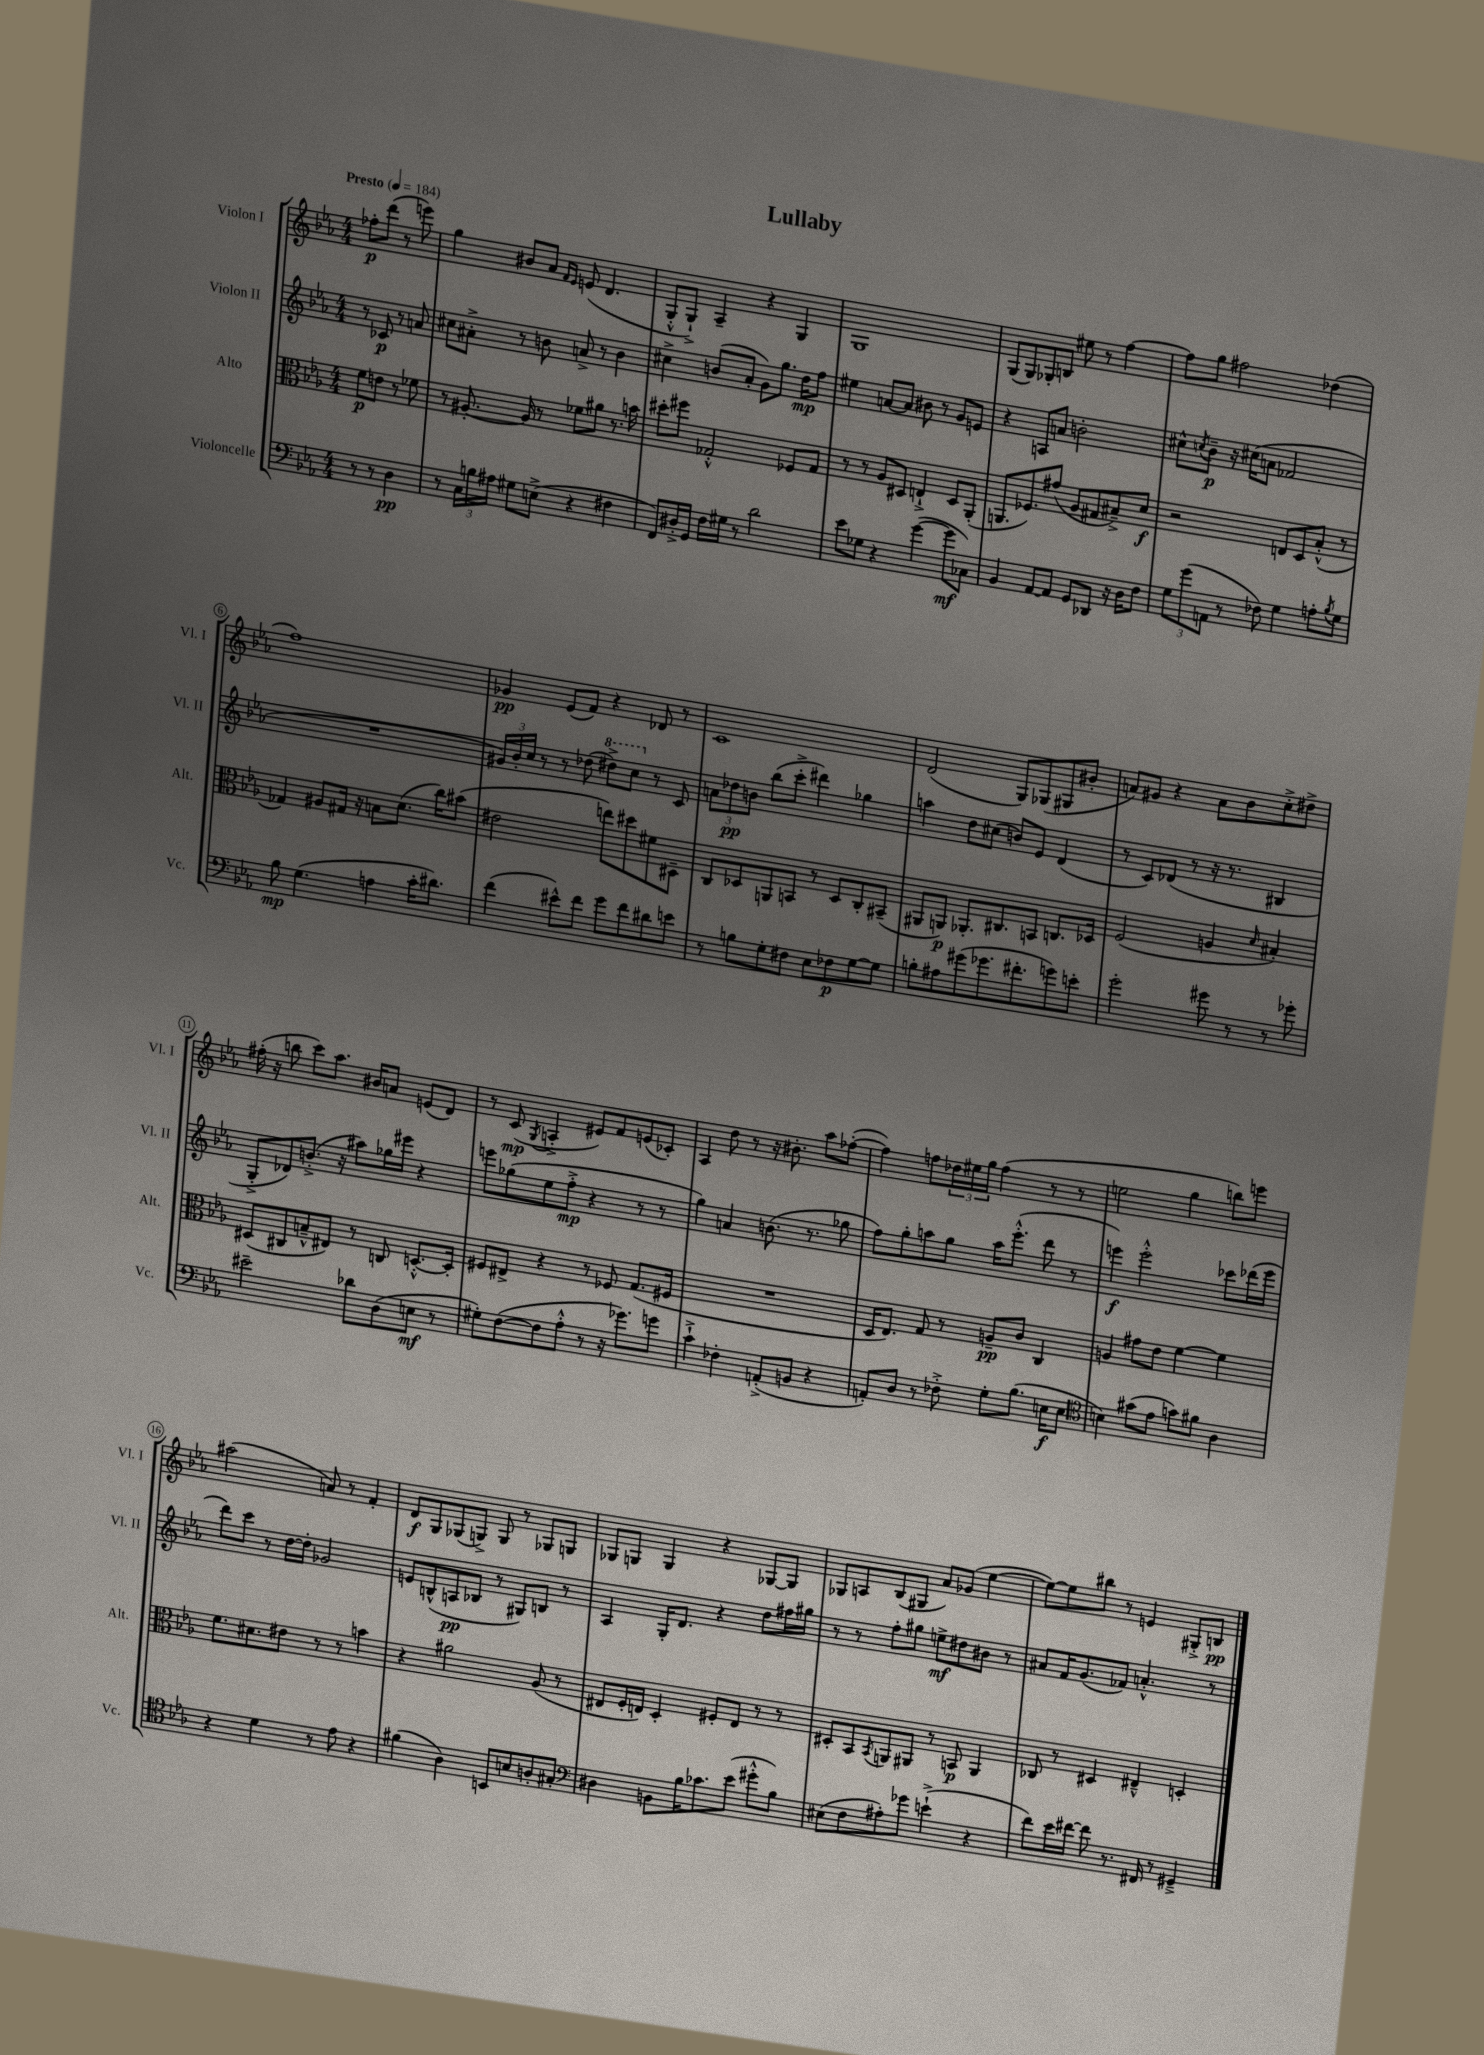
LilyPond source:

\header { title = "Lullaby" }
<<
\new StaffGroup <<
\new Staff = "s0" \with { instrumentName = "Violon I" shortInstrumentName = "Vl. I" } {
    \clef treble \key ees \major \numericTimeSignature \time 4/4 \partial 2 \tempo "Presto" 4 = 184
    fes''8-.\p d'''8( r8 e'''8) |
    g''4 bis'8 aes'8 \grace { f'16 ees'16 } e'8( d'4. |
    g8-.-^ g8-!->) aes4-- r4 g4 |
    g1 |
    g8( g8) ges8-. b8 eis''8 r8 f''4~ |
    f''8 g''8 fis''2 des''4( |
    f''1) |
    ges'4\pp ees'8( f'8) r4 des'8 r8 |
    c'1 |
    d'2( g8) ges8( gis8 bis'8-. |
    a'8) gis'8 r4 a'8 bes'8 c''8-.-> dis''8-> |
    fis''16-.( r16 b''8 c'''8) aes''8. bis'16 a'8 e'8( d'8) |
    r8 c'8\mp( \acciaccatura { g8 } a4-.-> eis'8) f'8 e'8( ces'8-.) |
    aes4 d''8 r8 r16 bis'8.-. aes''8 fes''8~-.( |
    fes''4) f''8 \tuplet 3/2 { des''16 eis''16 g''16 } f''4( r8 r8 |
    e''2 g''4 b''8) e'''8 |
    ais''2( a'8) r8 f'4-. |
    d'8\f g8 ges8( g8->) g8 r8 ges8 g8 |
    ges8 g8 g4 r4 ges8~ ges8 |
    ges8 a8 bes8( gis8 aes'8) ges'8( ees''4~ |
    ees''8~) ees''8 bis''8 r8 e'4 gis8-.-> b8\pp \bar "|." |
}
\new Staff = "s1" \with { instrumentName = "Violon II" shortInstrumentName = "Vl. II" } {
    \clef treble \key ees \major \numericTimeSignature \time 4/4 \partial 2
    r8 ces'8\p r8 a'8 |
    cis''8 ais'8-.-> r8 b'8 a'8-> r8 b'4 |
    cis''4-> b'8( aes'8-. g'8) g''8. d''16\mp f''8 |
    eis''4 a'8~ a'8 bis'8 r8 g'8 e'8 |
    r4 a8 a'8 b'2-. |
    cis''8-^ \acciaccatura { c''8 } bes'8--\p r16 cis''16( a'8 fes'2 |
    R1 |
    \tuplet 3/2 { gis'16) bes'16-. c''16 } r8 r8 des''8( \ottava #1 dis'''8->) c'''8 \ottava #0 r8 c'8 |
    \tuplet 3/2 { a'8 des''8\pp b'8 } bes''8( c'''8-.-> dis'''4) ges''4 |
    a''4 d''8 cis''8( b'8) ees'8 d'4( |
    r8 c'8) des'8( r8 r16 r8. bis4 |
    g8-.-> des'8) b'8.-.->( r16 ais''8) ges''16 eis'''16 r4 |
    e'''8 ges''8( ees''8 f''8-.->\mp r4 r8 r8 |
    g''4) a'4 b'8.( r8. ges''8 |
    f''8) g''8-. a''8 g''8 a''16 ees'''8.-.-^( d'''8 r8 |
    e'''4\f) e'''2-.-^ ces'''8 des'''16( e'''16 |
    d'''8) c'''8 r8 d''16~ d''16-. ges'2 |
    e'8 b8-^( a8\pp bes8 r8 gis8) b8 r8 |
    aes4 g16-. d'8. r4 d''8 fis''16 gis''16 |
    r8 r8 f''8-. gis''8 e''8->\mf dis''8 bis'8 r8 |
    ais'8 f'16 g'8.( fes'8) a'4.-.-^ r8 \bar "|." |
}
\new Staff = "s2" \with { instrumentName = "Alto" shortInstrumentName = "Alt." } {
    \clef alto \key ees \major \numericTimeSignature \time 4/4 \partial 2
    f'8\p e'8 r8 fes'8 |
    r8 ais8.~-. ais16 r8 fes'8 ais'8 r8. b'16 |
    dis''8-. fis''8 ges2-.-^ fes8 ges8 |
    r8 r8 aes8 dis8 e4-!-> dis8 aes,8-.( |
    a,8. fes8.) gis'8( aes8 gis8 bis8--->) d'8\f |
    r2 e8 d8 bes8-.-^( r8 |
    ges4) ais8 gis16 r16 b8 d'8.( c''16) bis'8( |
    eis'2 e''8) dis''8 fis'8 dis8-- |
    c8 des8 a,8 b,8 r8 des8 c8-. bis,8--( |
    ais,8 a,8\p) aes,8.-. cis8. b,8 c8. des16 |
    f2( a4 \grace { d'16 } bis4-.) |
    dis8( cis8 b8---^ eis8) r8 c8 d8.~-.-^ d16-. |
    fis8 eis8-> r4 r8 fes8 g8.( fis16 |
    R1 |
    d16 ees8.) g8 r8 a8--\pp c'8 c4 |
    a4 gis'8 ees'8 f'4~ f'4 |
    f'8. dis'8. eis'8 r8 r8 b'4 |
    r4 ais'2 aes8( r8 |
    eis8 f16-. e16) d4-. fis8-. e8 r8 r8 |
    dis8-. bes,8 \acciaccatura { bes,8 } a,8 ais,8 r8 b,8\p ais,4 |
    ces8 r8 dis4 eis4---^ d4-. \bar "|." |
}
\new Staff = "s3" \with { instrumentName = "Violoncelle" shortInstrumentName = "Vc." } {
    \clef bass \key ees \major \numericTimeSignature \time 4/4 \partial 2
    r8 r8 d4\pp |
    r8 \tuplet 3/2 { c16 b16 ais16 } gis8 e8->( r4 fis4 |
    f,8) dis16-.-> g,16 f16 gis16 r8 d'2 |
    ees'8 ges8 r4 g'4~( g'8\mf ces8) |
    bes,4 aes,8~ aes,8 g,8 des,8 r16 d16 f8 |
    \tuplet 3/2 { g8 g'8( a,8 } r8 fes8) g4 a8-. \acciaccatura { bes8 } g8 |
    bes8\mp g4.( a4 c'16-. dis'8.) |
    f'4( eis'8-^) f'8 g'8 f'8 dis'8 e'8 |
    r8 b8 g8-. fis8 ees8 fes8\p g8~ g8 |
    b8-. ais8 gis'8( ges'8. fis'8.-. g'8) e'8-. |
    g'2-. gis'8 r8 r8 ges'8-. |
    eis'2-- des'8 d8( e8\mf r8 |
    gis8-.) f8~( f8 aes8-.-^ r8 r16 ges'8.) g'8 |
    c'4-!-> fes4-. a,8-.->( b,8 r4 |
    a,8-.) d8 r8 fes8-.-> g8-. bes8.( e16\f e8 |
    \clef tenor b4) gis'8( ees'8 g'8) fis'8 aes4 |
    r4 d'4 r8 ees'8 r4 |
    fis'4( aes4) b,8 b8 a8-. gis8-. |
    \clef bass dis4 b,8 bes16 ces'8. ees'8( gis'8-.-^ bes8) |
    eis8( f8 ais8-.) ges'8 e'4-!->( r4 |
    f'8) ees'16 fis'16~ fis'8 r8. fis,16 r8 gis,4---> \bar "|." |
}
>>
>>
\layout { \context { \Score \override BarNumber.stencil = #(make-stencil-circler 0.1 0.3 ly:text-interface::print) } }
